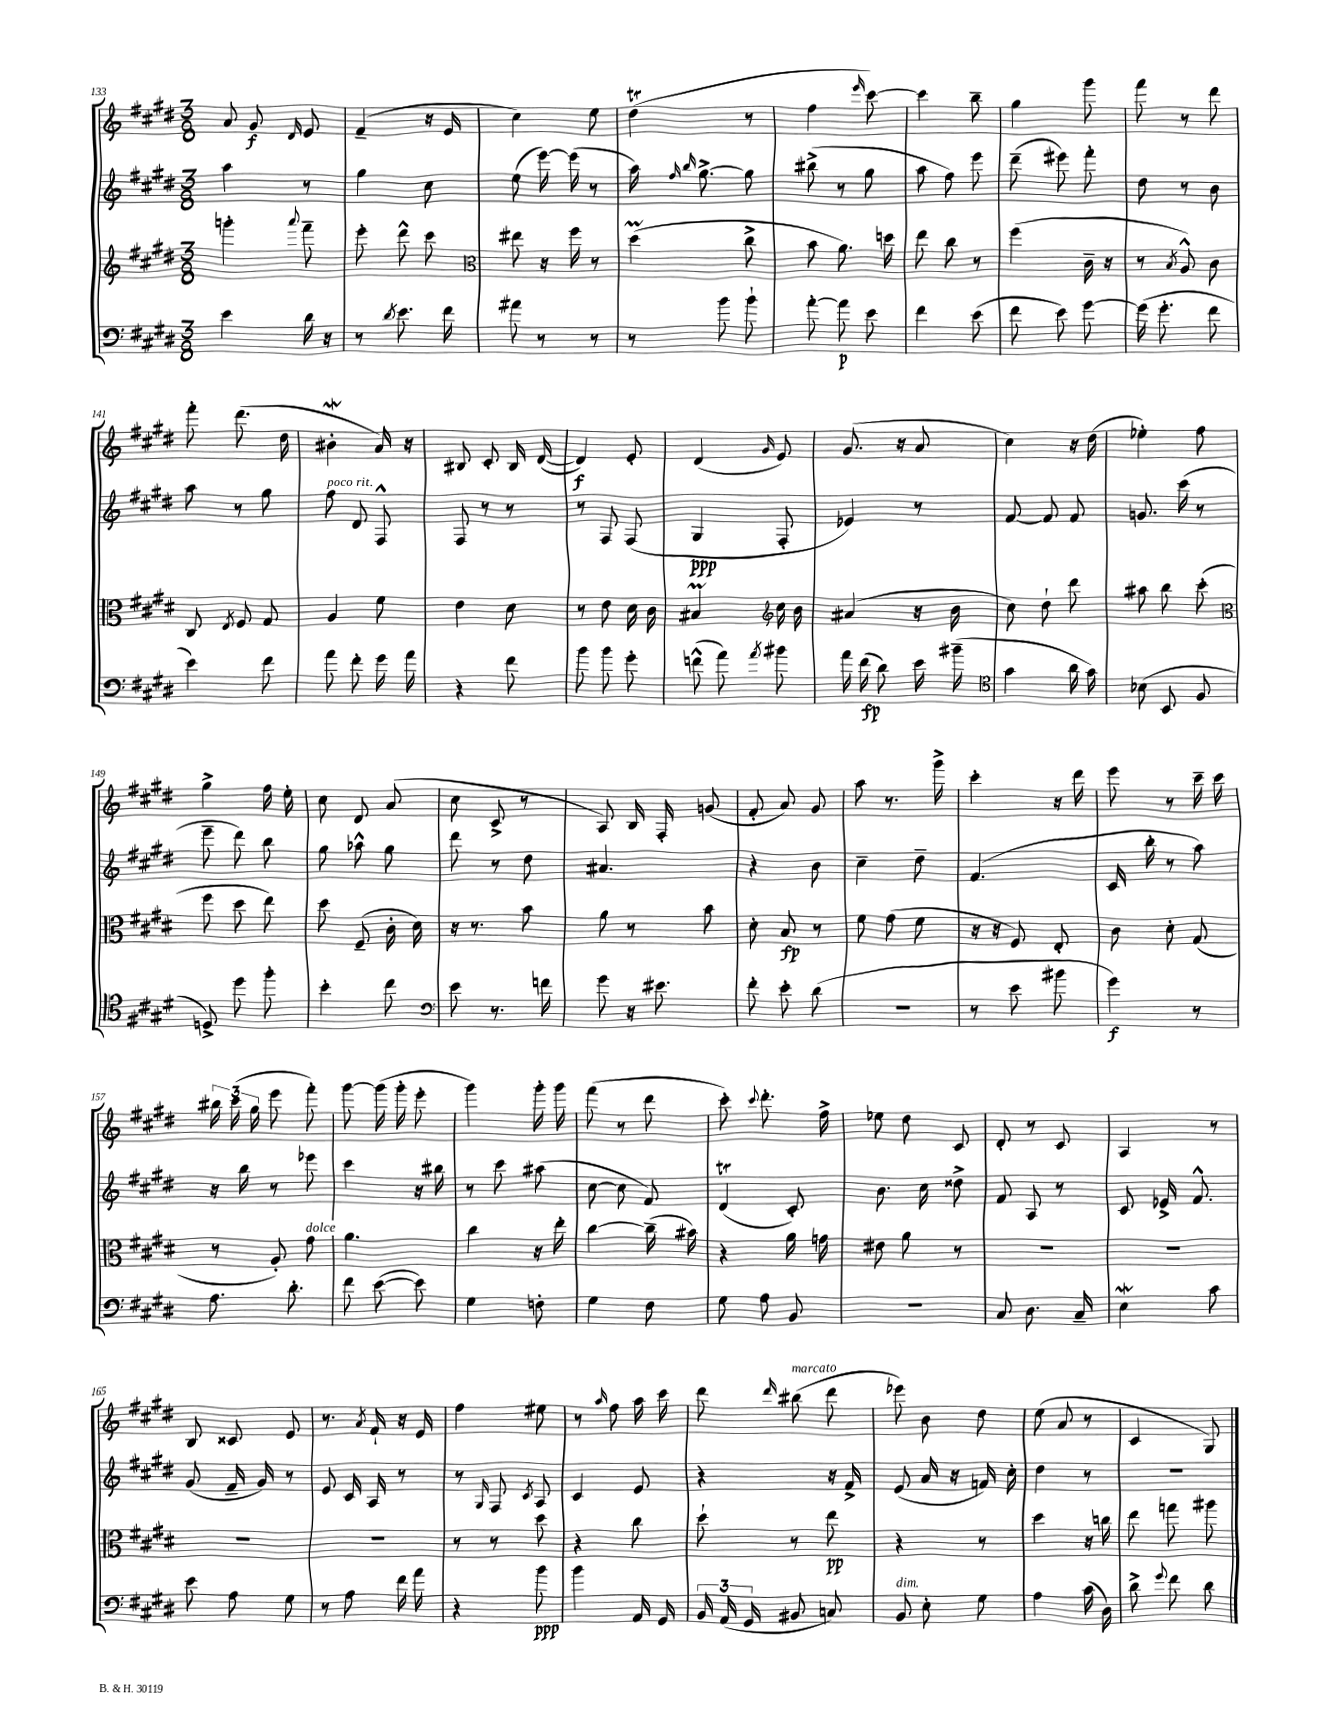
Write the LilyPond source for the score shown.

<<
\new StaffGroup <<
\new Staff = "s0" {
    \clef treble \key e \major \numericTimeSignature \time 3/8
    \autoBeamOff a'8 gis'8\f \grace { dis'16 } e'8 |
    fis'4--( r16 e'16 |
    cis''4) e''8 |
    dis''4\trill( r8 |
    fis''4 \grace { e'''16 } cis'''8~) |
    cis'''4 b''8-- |
    gis''4 gis'''8 |
    fis'''8 r8 dis'''8 |
    fis'''8-. dis'''8.( dis''16 |
    bis'4-.\mordent a'16) r16 |
    bis8 cis'8-. bis16 dis'16~( |
    dis'4\f) e'8-. |
    dis'4( \grace { gis'16 } e'8) |
    gis'8.( r16 a'8 |
    cis''4) r16 dis''16( |
    ees''4-.) fis''8 |
    gis''4-> fis''16 e''16-. |
    cis''8 dis'8 a'8( |
    cis''8 cis'8-> r8 |
    a8) b16 fis16-. g'8( |
    fis'8-. a'8) gis'8 |
    a''8 r8. gis'''16-> |
    cis'''4-. r16 dis'''16 |
    e'''8 r8 cis'''16-- cis'''16 |
    \tuplet 3/2 { bis''16 cis'''16( gis''16 } e'''8 fis'''8-.) |
    gis'''8~ gis'''16( gis'''16-. e'''8-. |
    gis'''4) gis'''16-. gis'''16 |
    fis'''8( r8 dis'''8 |
    cis'''8-.) \appoggiatura { cis'''8 } dis'''8.-. fis''16-> |
    ees''8 dis''8 cis'8 |
    dis'8-. r8 cis'8 |
    a4 r8 |
    b8 cisis'8 e'8 |
    r8. \acciaccatura { a'8 } fis'16-! r16 e'16 |
    fis''4 eis''8 |
    r8 \grace { a''16 } fis''8 a''16 cis'''16 |
    dis'''8 \grace { dis'''16 } bis''8^\markup { \italic "marcato" }( dis'''8 |
    ees'''8) b'8 dis''8 |
    e''8( a'8 r8 |
    cis'4 gis8) \bar "|." |
}
\new Staff = "s1" {
    \clef treble \key e \major \numericTimeSignature \time 3/8
    \autoBeamOff a''4 r8 |
    gis''4 cis''8 |
    e''8( e'''16~) e'''16( r8 |
    a''16) \grace { fis''16 b''16 } gis''8.~-> gis''8 |
    bis''8->( r8 gis''8 |
    a''8 fis''8) e'''8 |
    dis'''8--( eis'''8) fis'''8-. |
    dis''8 r8 b'8 |
    a''8 r8 gis''8 |
    fis''8^\markup { \italic "poco rit." } dis'8 fis8-^ |
    fis8 r8 r8 |
    r8 fis8 fis8( |
    gis4\ppp fis8-. |
    ees'4) r8 |
    fis'8~ fis'8 fis'8 |
    g'8. cis'''16( r8 |
    e'''8-- dis'''8) b''8 |
    gis''8 aes''8-^ gis''8 |
    dis'''8 r8 dis''8 |
    ais'4. |
    r4 b'8 |
    cis''4-- dis''8-- |
    fis'4.( |
    cis'16 b''16-. r8 a''8) |
    r16 b''16 r8 ees'''8 |
    cis'''4 r16 bis''16 |
    r8 cis'''8 ais''8( |
    cis''8~ cis''8 fis'8) |
    dis'4\trill( cis'8-.) |
    b'8. cis''16 disis''8-> |
    fis'8 a8 r8 |
    cis'8 ees'16-> fis'8.-^ |
    gis'8( fis'16-- gis'16) r8 |
    e'8 cis'16 a16 r8 |
    r8 \grace { gis16 } fis8 \acciaccatura { cis'8 } a8 |
    cis'4 e'8 |
    r4 r16 fis'16-> |
    e'8( a'16 r16 f'16) cis''16-. |
    dis''4 r8 |
    R4. \bar "|." |
}
\new Staff = "s2" {
    \clef treble \key e \major \numericTimeSignature \time 3/8
    \autoBeamOff g'''4-. \appoggiatura { a'''8 } fis'''8-- |
    e'''8-. dis'''8-^ cis'''8 |
    \clef alto eis''8 r16 fis''16 r8 |
    dis''4\prall( cis''8-> |
    b'8 a'8.) d''16 |
    e''8 cis''8 r8 |
    fis''4( cis'16-- r16 |
    r8 \acciaccatura { b8 } a8-^) cis'8 |
    cis8 \acciaccatura { e8 } fis8 gis8 |
    a4 fis'8 |
    e'4 dis'8 |
    r8 e'8 dis'16 cis'16 |
    bis4\prall \clef treble cis''16 b'16 |
    ais'4( r16 b'16 |
    cis''8) dis''8-! dis'''8 |
    ais''8 b''8 cis'''8-.( |
    \clef alto fis''8 dis''8 e''8) |
    dis''8 fis8--( cis'16-. dis'16) |
    r16 r8. b'8 |
    a'8 r8 b'8 |
    dis'8-. b8\fp r8 |
    fis'8 gis'8( fis'8 |
    r16 r16 fis8) e8-. |
    cis'8 dis'8-. gis8( |
    r8 a8-.) gis'8^\markup { \italic "dolce" } |
    a'4. |
    cis''4 r16 e''16-. |
    cis''4~ cis''16--( bis'16) |
    r4 a'16 g'16 |
    eis'8 a'8 r8 |
    R4. |
    R4. |
    R4. |
    R4. |
    r8 r8 dis''8 |
    r4 cis''8 |
    dis''8-! r8 e''8\pp |
    r4 r8 |
    dis''4 r16 c''16 |
    e''8 g''8 ais''8 \bar "|." |
}
\new Staff = "s3" {
    \clef bass \key e \major \numericTimeSignature \time 3/8
    \autoBeamOff e'4 dis'16 r16 |
    r8 \acciaccatura { dis'8 } e'8. fis'16 |
    ais'8 r8 r8 |
    r8 b'8 b'8-! |
    a'8~-. a'8\p e'8 |
    fis'4 e'8( |
    fis'8 e'8) gis'8~ |
    gis'16( gis'8.-. fis'8 |
    e'4) fis'8 |
    a'8 fis'8-. gis'16 a'16 |
    r4 fis'8 |
    b'8 b'8 gis'8-. |
    f'8-^( a'8) \acciaccatura { a'8 } bis'8 |
    a'16 fis'16\fp( dis'8) e'16 bis'16--( |
    \clef tenor gis'4 a'16 gis'16) |
    bes8( b,8 fis8 |
    d8->) dis''8 fis''8-. |
    b'4-. cis''8 |
    \clef bass e'8 r8. f'16 |
    gis'8 r16 eis'8. |
    fis'8-. e'8-. dis'8( |
    r4. |
    r8 e'8 bis'8 |
    gis'4\f) r8 |
    a8. dis'8.-. |
    fis'8 e'8~( e'8) |
    gis4 f8-. |
    gis4 fis8 |
    gis8 a8 b,8 |
    R4. |
    cis8 dis8. cis16-- |
    e4\mordent cis'8 |
    e'8 a8 gis8 |
    r8 a8 fis'16 a'16 |
    r4 b'8\ppp |
    b'4 a,16 gis,16 |
    \tuplet 3/2 { b,16 a,16( gis,16 } bis,8 c8) |
    b,8^\markup { \italic "dim." } e8-. gis8 |
    a4 cis'16( dis16) |
    dis'8-> \appoggiatura { gis'8 } fis'8 dis'8 \bar "|." |
}
>>
>>
\layout { \context { \Score currentBarNumber = #133 } }
